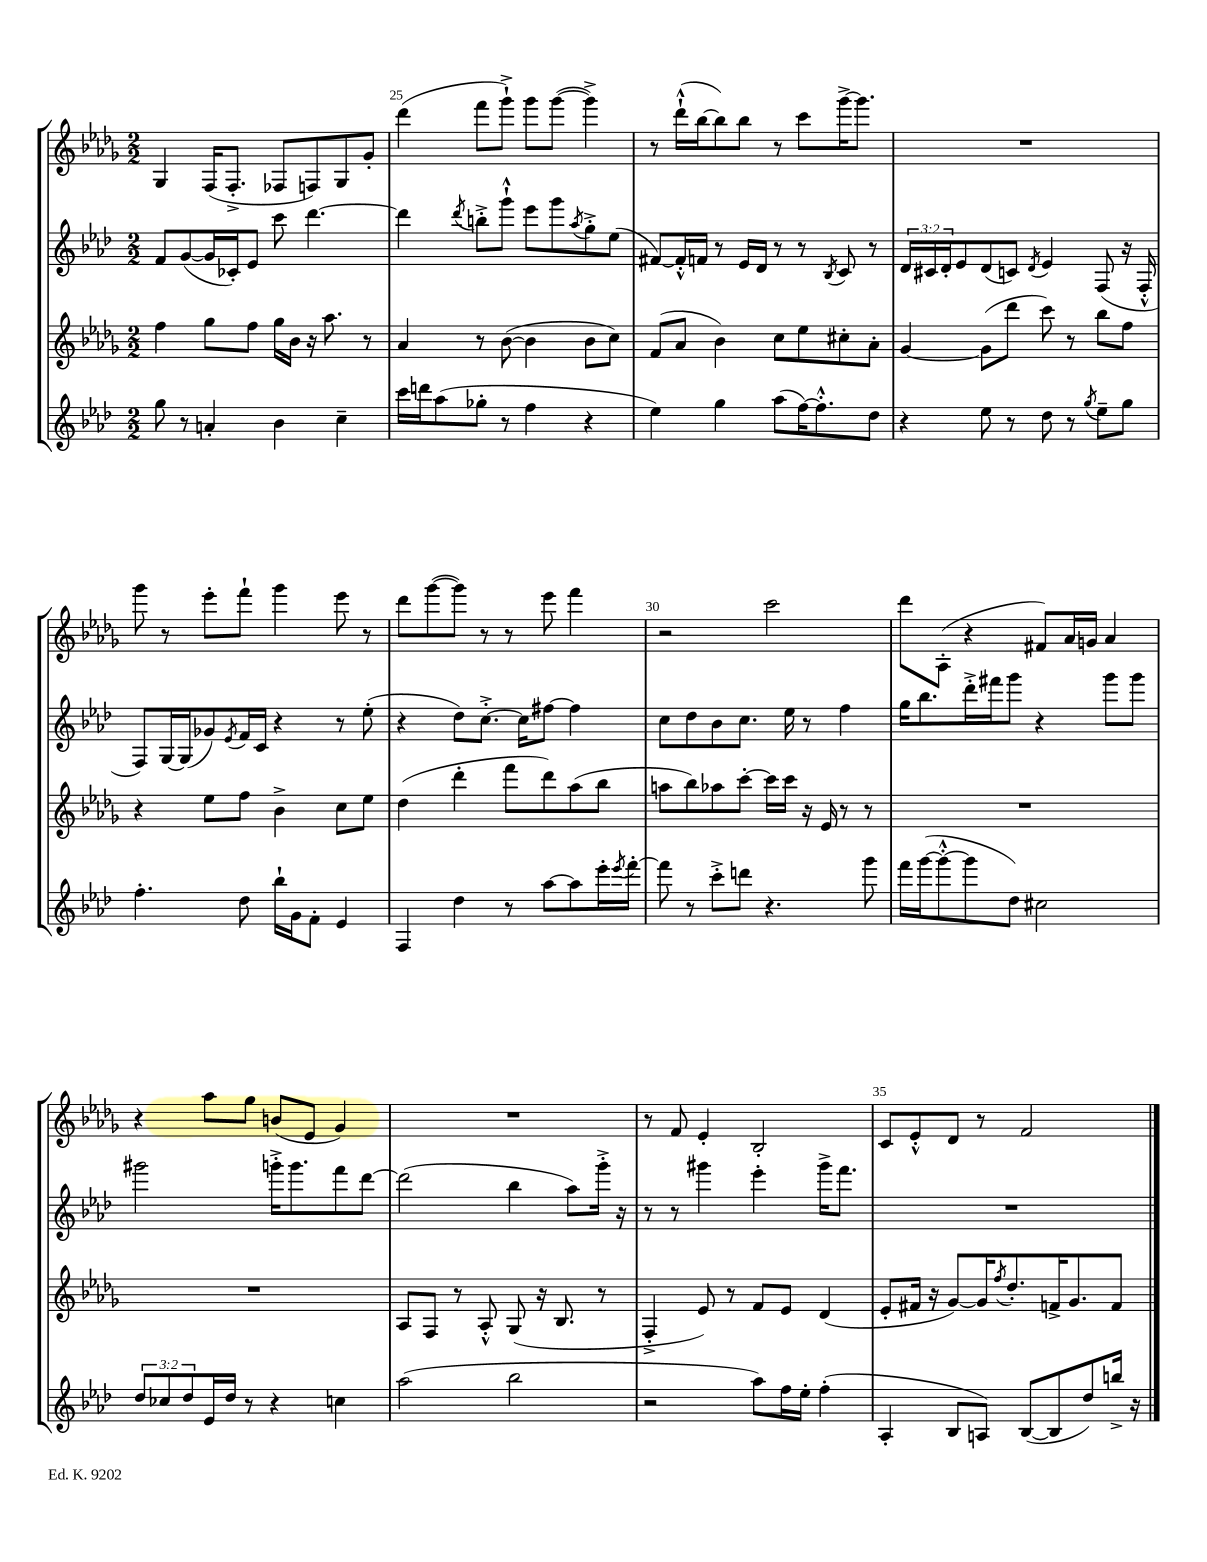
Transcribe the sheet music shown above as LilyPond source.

<<
\new StaffGroup <<
\new Staff = "s0" {
    \clef treble \key des \major \numericTimeSignature \time 2/2
    ges4 f16( f8.-.-> fes8 f8) ges8 ges'8-. |
    des'''4( f'''8 ges'''8-!->) ges'''8 ges'''8~( ges'''4->) |
    r8 des'''16-!-^( bes''16~ bes''8) bes''8 r8 c'''8 ges'''16~-> ges'''8. |
    R1 |
    ges'''8 r8 ees'''8-. f'''8-! ges'''4 ees'''8 r8 |
    des'''8 ges'''8~( ges'''8) r8 r8 ees'''8 f'''4 |
    r2 c'''2 |
    des'''8 aes8-.( r4 fis'8) aes'16 g'16 aes'4 |
    r4 aes''8 ges''8 b'8( ees'8 ges'4) |
    R1 |
    r8 f'8 ees'4-. bes2-. |
    c'8 ees'8-.-^ des'8 r8 f'2 \bar "|." |
}
\new Staff = "s1" {
    \clef treble \key aes \major \numericTimeSignature \time 2/2 \override Staff.TupletNumber.text = #tuplet-number::calc-fraction-text
    f'8 g'8~( g'16 ces'16-.) ees'8 c'''8 des'''4.~ |
    des'''4 \acciaccatura { des'''8 } b''8-.-> g'''8-!-^ ees'''8 g'''8 \acciaccatura { aes''8 } g''8-.-> ees''8( |
    fis'8~) fis'16-.-^ f'16 r8 ees'16 des'16 r8 r8 \acciaccatura { bes8 } c'8 r8 |
    \tuplet 3/2 { des'16 cis'16 des'16-. } ees'8 des'8( c'8) \acciaccatura { des'8 } ees'4 f8( r16 f16-.-^ |
    f8) g16~ g16( ges'8) \acciaccatura { ees'8 } f'16 c'16 r4 r8 ees''8-.( |
    r4 des''8) c''8.~-.-> c''16 fis''8~ fis''4 |
    c''8 des''8 bes'8 c''8. ees''16 r8 f''4 |
    g''16 bes''8. des'''16-.-> fis'''16 g'''8 r4 g'''8 g'''8 |
    gis'''2 g'''16-.-> g'''8. f'''8 des'''8~ |
    des'''2( bes''4 aes''8) g'''16-.-> r16 |
    r8 r8 gis'''4 ees'''4-. gis'''16-> f'''8. |
    R1 \bar "|." |
}
\new Staff = "s2" {
    \clef treble \key des \major \numericTimeSignature \time 2/2
    f''4 ges''8 f''8 ges''16 bes'16 r16 aes''8. r8 |
    aes'4 r8 bes'8~( bes'4 bes'8 c''8) |
    f'8( aes'8 bes'4) c''8 ees''8 cis''8-. aes'8-. |
    ges'4~ ges'8( des'''8 c'''8) r8 bes''8 f''8 |
    r4 ees''8 f''8 bes'4-> c''8 ees''8 |
    des''4( des'''4-. f'''8 des'''8) aes''8( bes''8 |
    a''8 bes''8) aes''8 c'''8~-. c'''16 c'''16 r16 ees'16 r8 r8 |
    R1 |
    R1 |
    aes8 f8 r8 aes8-.-^ ges8( r16 bes8. r8 |
    f4-.-> ees'8) r8 f'8 ees'8 des'4( |
    ees'8-. fis'16 r16 ges'8~) ges'16 \acciaccatura { f''8 } des''8.-. f'16-> ges'8. f'8 \bar "|." |
}
\new Staff = "s3" {
    \clef treble \key aes \major \numericTimeSignature \time 2/2 \override Staff.TupletNumber.text = #tuplet-number::calc-fraction-text
    g''8 r8 a'4-. bes'4 c''4-- |
    c'''16 d'''16 aes''8( ges''8-. r8 f''4 r4 |
    ees''4) g''4 aes''8( f''16~) f''8.-.-^ des''8 |
    r4 ees''8 r8 des''8 r8 \acciaccatura { g''8 } ees''8-- g''8 |
    f''4.-. des''8 bes''16-! g'16 f'8-. ees'4 |
    f4 des''4 r8 aes''8~ aes''8 ees'''16-. \acciaccatura { ees'''8 } f'''16~-. |
    f'''8 r8 c'''8-.-> d'''8 r4. g'''8 |
    f'''16 g'''16~( g'''8~-.-^ g'''8 des''8) cis''2 |
    \tuplet 3/2 { des''8 ces''8 des''8 } ees'16 des''16 r8 r4 c''4 |
    aes''2( bes''2 |
    r2 aes''8) f''16 ees''16-. f''4-.( |
    aes4-. bes8 a8) bes8~( bes8 des''8) b''16-> r16 \bar "|." |
}
>>
>>
\layout { \context { \Score currentBarNumber = #24 \override BarNumber.break-visibility = ##(#f #t #t) barNumberVisibility = #(every-nth-bar-number-visible 5) } }
